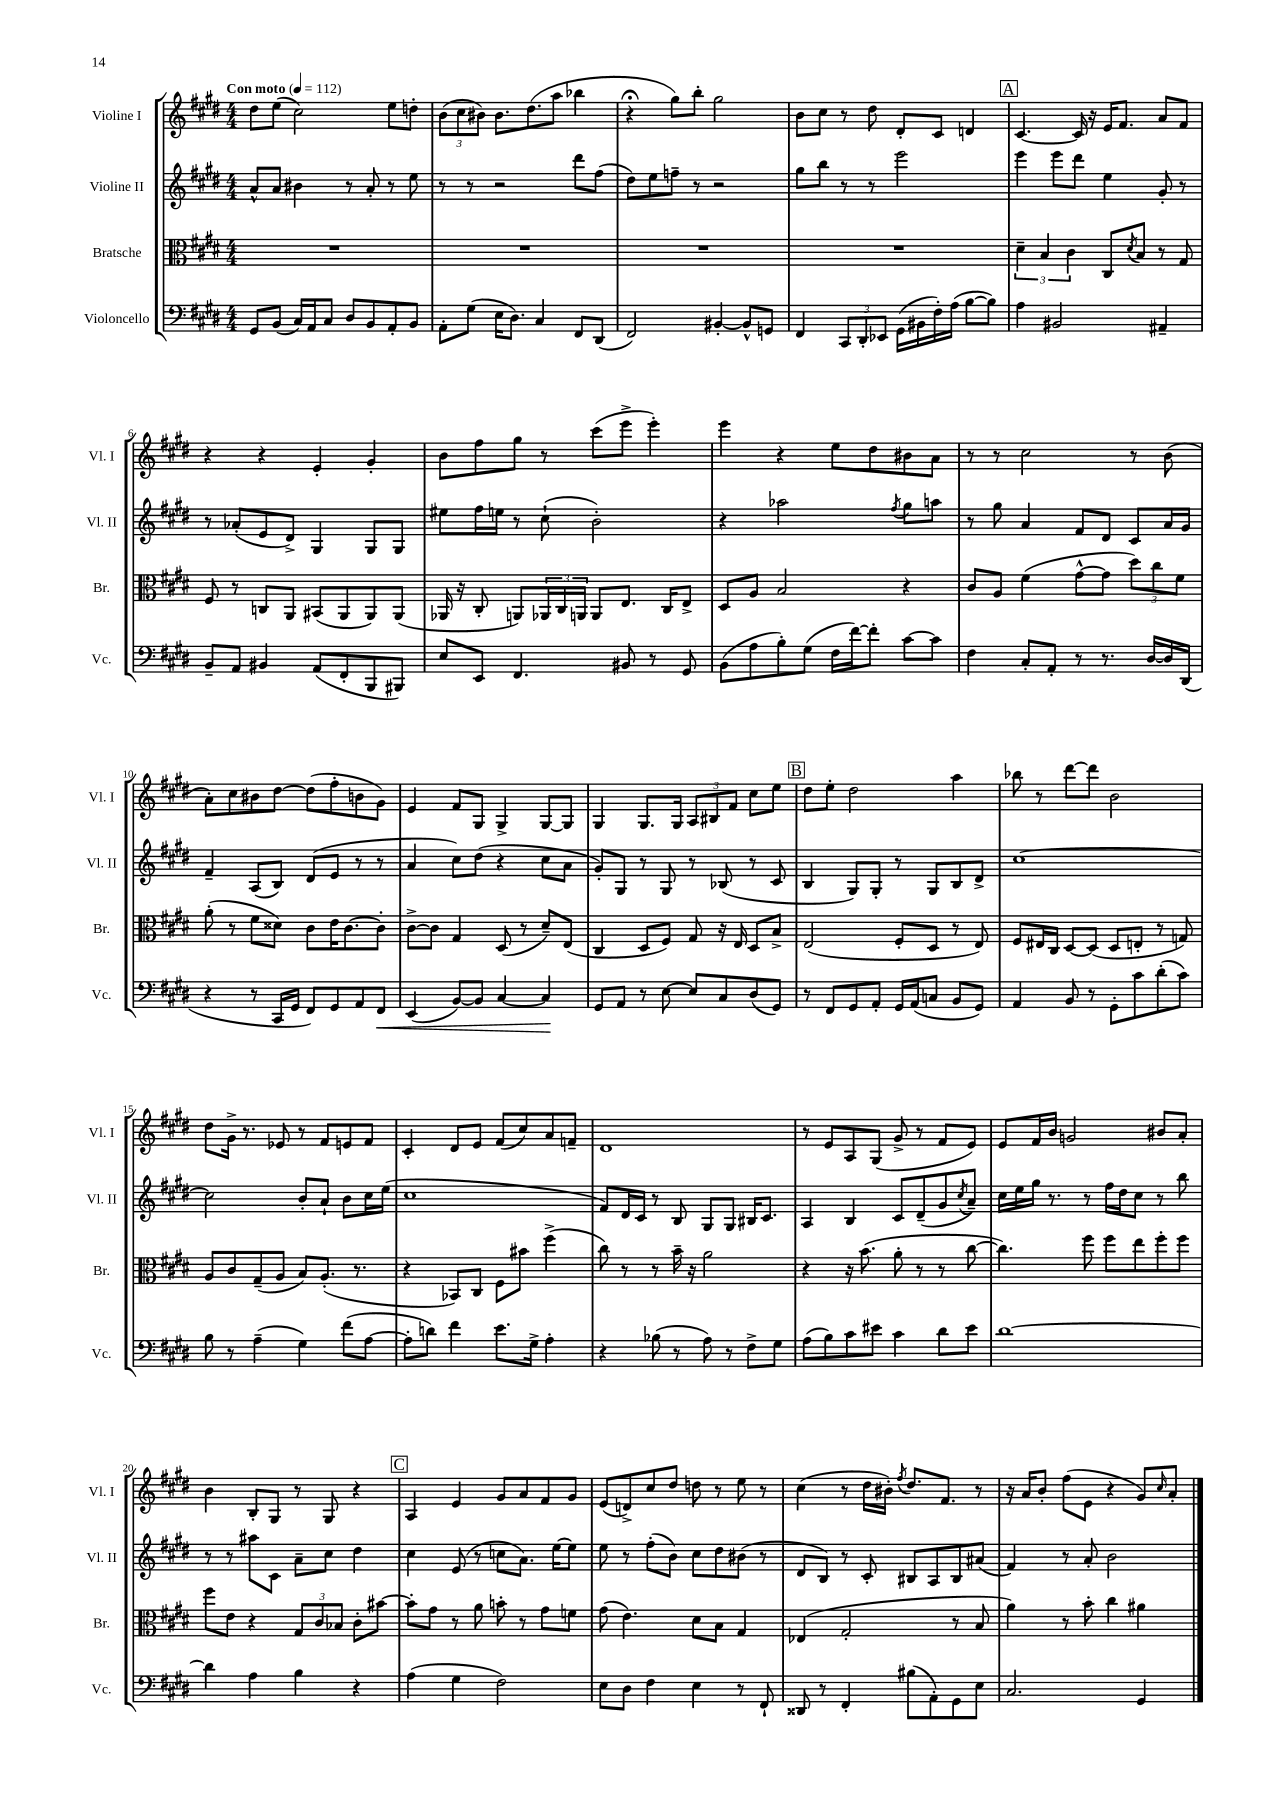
<<
\new StaffGroup <<
\new Staff = "s0" \with { instrumentName = "Violine I" shortInstrumentName = "Vl. I" } {
    \clef treble \key e \major \numericTimeSignature \time 4/4 \tempo "Con moto" 4 = 112
    dis''8 e''8( cis''2) e''8 d''8-. |
    \tuplet 3/2 { b'8( cis''8 bis'8) } bis'8. dis''8.( a''8 bes''4 |
    r4\fermata gis''8) b''8-. gis''2 |
    b'8 cis''8 r8 dis''8 dis'8-. cis'8 d'4 |
    \mark \markup { \box "A" } cis'4.~ cis'16 r16 e'16 fis'8. a'8 fis'8 |
    r4 r4 e'4-. gis'4-. |
    b'8 fis''8 gis''8 r8 cis'''8( e'''8-> e'''4-.) |
    e'''4 r4 e''8 dis''8 bis'8 a'8 |
    r8 r8 cis''2 r8 b'8( |
    a'8-.) cis''8 bis'8 dis''8~ dis''8( fis''8-. b'8 gis'8) |
    e'4 fis'8 gis8 gis4-> gis8~ gis8 |
    gis4 gis8. gis16 \tuplet 3/2 { a8 bis8 fis'8 } cis''8 e''8 |
    \mark \markup { \box "B" } dis''8 e''8-. dis''2 a''4 |
    bes''8 r8 dis'''8~ dis'''8 b'2 |
    dis''8 gis'16-> r8. ees'8 r8 fis'8 e'8 fis'8 |
    cis'4-. dis'8 e'8 fis'8( cis''8) a'8 f'8-- |
    dis'1 |
    r8 e'8 a8 gis8( gis'8-> r8 fis'8 e'8) |
    e'8 fis'16 b'16 g'2 bis'8 a'8-. |
    b'4 b8-. gis8 r8 gis8 r4 |
    \mark \markup { \box "C" } a4 e'4 gis'8 a'8 fis'8 gis'8 |
    e'8( d'8->) cis''8 dis''8 d''8 r8 e''8 r8 |
    cis''4( r8 dis''16 bis'16-.) \acciaccatura { fis''8 } dis''8. fis'8. r8 |
    r16 a'16 b'8-. fis''8( e'8 r4 gis'8) \grace { cis''16 } a'8-. \bar "|." |
}
\new Staff = "s1" \with { instrumentName = "Violine II" shortInstrumentName = "Vl. II" } {
    \clef treble \key e \major \numericTimeSignature \time 4/4
    a'8-^ a'8 bis'4 r8 a'8-. r8 e''8 |
    r8 r8 r2 dis'''8 fis''8( |
    dis''8) e''8 f''8-- r8 r2 |
    gis''8 b''8 r8 r8 e'''2 |
    \mark \markup { \box "A" } e'''4 e'''8 dis'''8 e''4 gis'8-. r8 |
    r8 aes'8-.( e'8 dis'8->) gis4 gis8 gis8 |
    eis''8 fis''16 e''16 r8 cis''8-!( b'2-.) |
    r4 aes''2 \acciaccatura { fis''8 } gis''8 a''8 |
    r8 gis''8 a'4 fis'8 dis'8 cis'8 a'16 gis'16 |
    fis'4-- a8( b8) dis'8( e'8 r8 r8 |
    a'4 cis''8) dis''8( r4 cis''8 a'8 |
    gis'8-.) gis8 r8 gis8 r8 bes8( r8 cis'8 |
    \mark \markup { \box "B" } b4 gis8) gis8-. r8 gis8 b8 dis'8-> |
    cis''1~ |
    cis''2 b'8-. a'8-! b'8 cis''16 e''16( |
    cis''1 |
    fis'8) dis'16 cis'16 r8 b8 gis8 gis8 bis16 cis'8. |
    a4 b4 cis'8 dis'8--( gis'8 \acciaccatura { cis''8 } a'8--) |
    cis''16 e''16 gis''16 r8. r8 fis''16 dis''16 cis''8 r8 b''8 |
    r8 r8 ais''8 cis'8 a'8-- cis''8 dis''4 |
    \mark \markup { \box "C" } cis''4 e'8( r8 c''8 a'8.) e''16~ e''8 |
    e''8 r8 fis''8-.( b'8) cis''8 dis''8 bis'8( r8 |
    dis'8 b8) r8 cis'8-. bis8 a8 bis8 ais'8( |
    fis'4) r8 a'8-. b'2 \bar "|." |
}
\new Staff = "s2" \with { instrumentName = "Bratsche" shortInstrumentName = "Br." } {
    \clef alto \key e \major \numericTimeSignature \time 4/4
    R1 |
    R1 |
    R1 |
    R1 |
    \mark \markup { \box "A" } \tuplet 3/2 { dis'4-- b4 cis'4 } cis8 \acciaccatura { dis'8 } b8 r8 gis8 |
    fis8 r8 c8 a,8 bis,8( a,8 a,8) a,8( |
    aes,16 r16 cis8-. a,8) \tuplet 3/2 { aes,16 cis16 a,16 } a,8 e8. cis16 e8-> |
    dis8 a8 b2 r4 |
    cis'8 a8 fis'4( gis'8~-^ gis'8 \tuplet 3/2 { dis''8) cis''8 fis'8 } |
    a'8-.( r8 fis'8 disis'8) cis'8 e'16 cis'8.~ cis'8-. |
    cis'8~-> cis'8 gis4 dis8( r8 dis'8--) e8( |
    cis4 dis8 fis8) gis8 r16 e16 dis8 b8-> |
    \mark \markup { \box "B" } e2( fis8-. dis8 r8 e8) |
    fis8 eis16 cis16 dis8~ dis8( dis8 e8-. r8 g8) |
    a8 cis'8 gis8--( a8 b8) a8.-.( r8. |
    r4 bes,8) cis8 fis8 bis'8 fis''4->( |
    cis''8) r8 r8 b'16-- r16 a'2 |
    r4 r16 b'8.( a'8-. r8 r8 cis''8~ |
    cis''4.) fis''8 fis''8 e''8 fis''8-. fis''8 |
    fis''8 e'8 r4 \tuplet 3/2 { gis8 cis'8 bes8 } cis'8-. bis'8~ |
    \mark \markup { \box "C" } bis'8-. gis'8 r8 a'8 b'8-. r8 gis'8 f'8 |
    gis'8( e'4.) dis'8 b8 gis4 |
    ees4( gis2-. r8 b8 |
    a'4) r8 b'8-. cis''4 ais'4 \bar "|." |
}
\new Staff = "s3" \with { instrumentName = "Violoncello" shortInstrumentName = "Vc." } {
    \clef bass \key e \major \numericTimeSignature \time 4/4
    gis,8 b,8( cis16) a,16 cis8 dis8 b,8 a,8-. b,8 |
    a,8-. gis8( e16 dis8.) cis4 fis,8 dis,8( |
    fis,2) bis,4~-. bis,8-^ g,8 |
    fis,4 \tuplet 3/2 { cis,8 dis,8-. ees,8 } gis,16( bis,16 fis16-.) a16( b8~ b8) |
    \mark \markup { \box "A" } a4 bis,2 ais,4-- |
    b,8-- a,8 bis,4 a,8( fis,8-. b,,8 bis,,8) |
    e8 e,8 fis,4. bis,8 r8 gis,8 |
    b,8( a8 b8-.) gis8( fis16 fis'16~) fis'8-. cis'8~ cis'8 |
    fis4 cis8-. a,8-. r8 r8. dis16~ dis16 dis,16( |
    r4 r8 cis,16 gis,16 fis,8) gis,8 a,8 fis,8\< |
    e,4( b,8~) b,8 cis4~ cis4\! |
    gis,8 a,8 r8 e8~ e8 cis8 dis8( gis,8) |
    \mark \markup { \box "B" } r8 fis,8 gis,8 a,8-. gis,16 a,16( c8 b,8 gis,8) |
    a,4 b,8 r8 gis,8-. cis'8 dis'8-.( cis'8) |
    b8 r8 a4--( gis4) fis'8( a8~ |
    a8-. d'8) fis'4 e'8. gis16-> a4-. |
    r4 bes8( r8 a8) r8 fis8-> gis8 |
    a8( b8) cis'8 eis'8 cis'4 dis'8 eis'8 |
    dis'1~ |
    dis'4 a4 b4 r4 |
    \mark \markup { \box "C" } a4( gis4 fis2) |
    e8 dis8 fis4 e4 r8 fis,8-! |
    disis,8 r8 fis,4-. bis8( a,8-.) gis,8 e8 |
    cis2. gis,4 \bar "|." |
}
>>
>>
